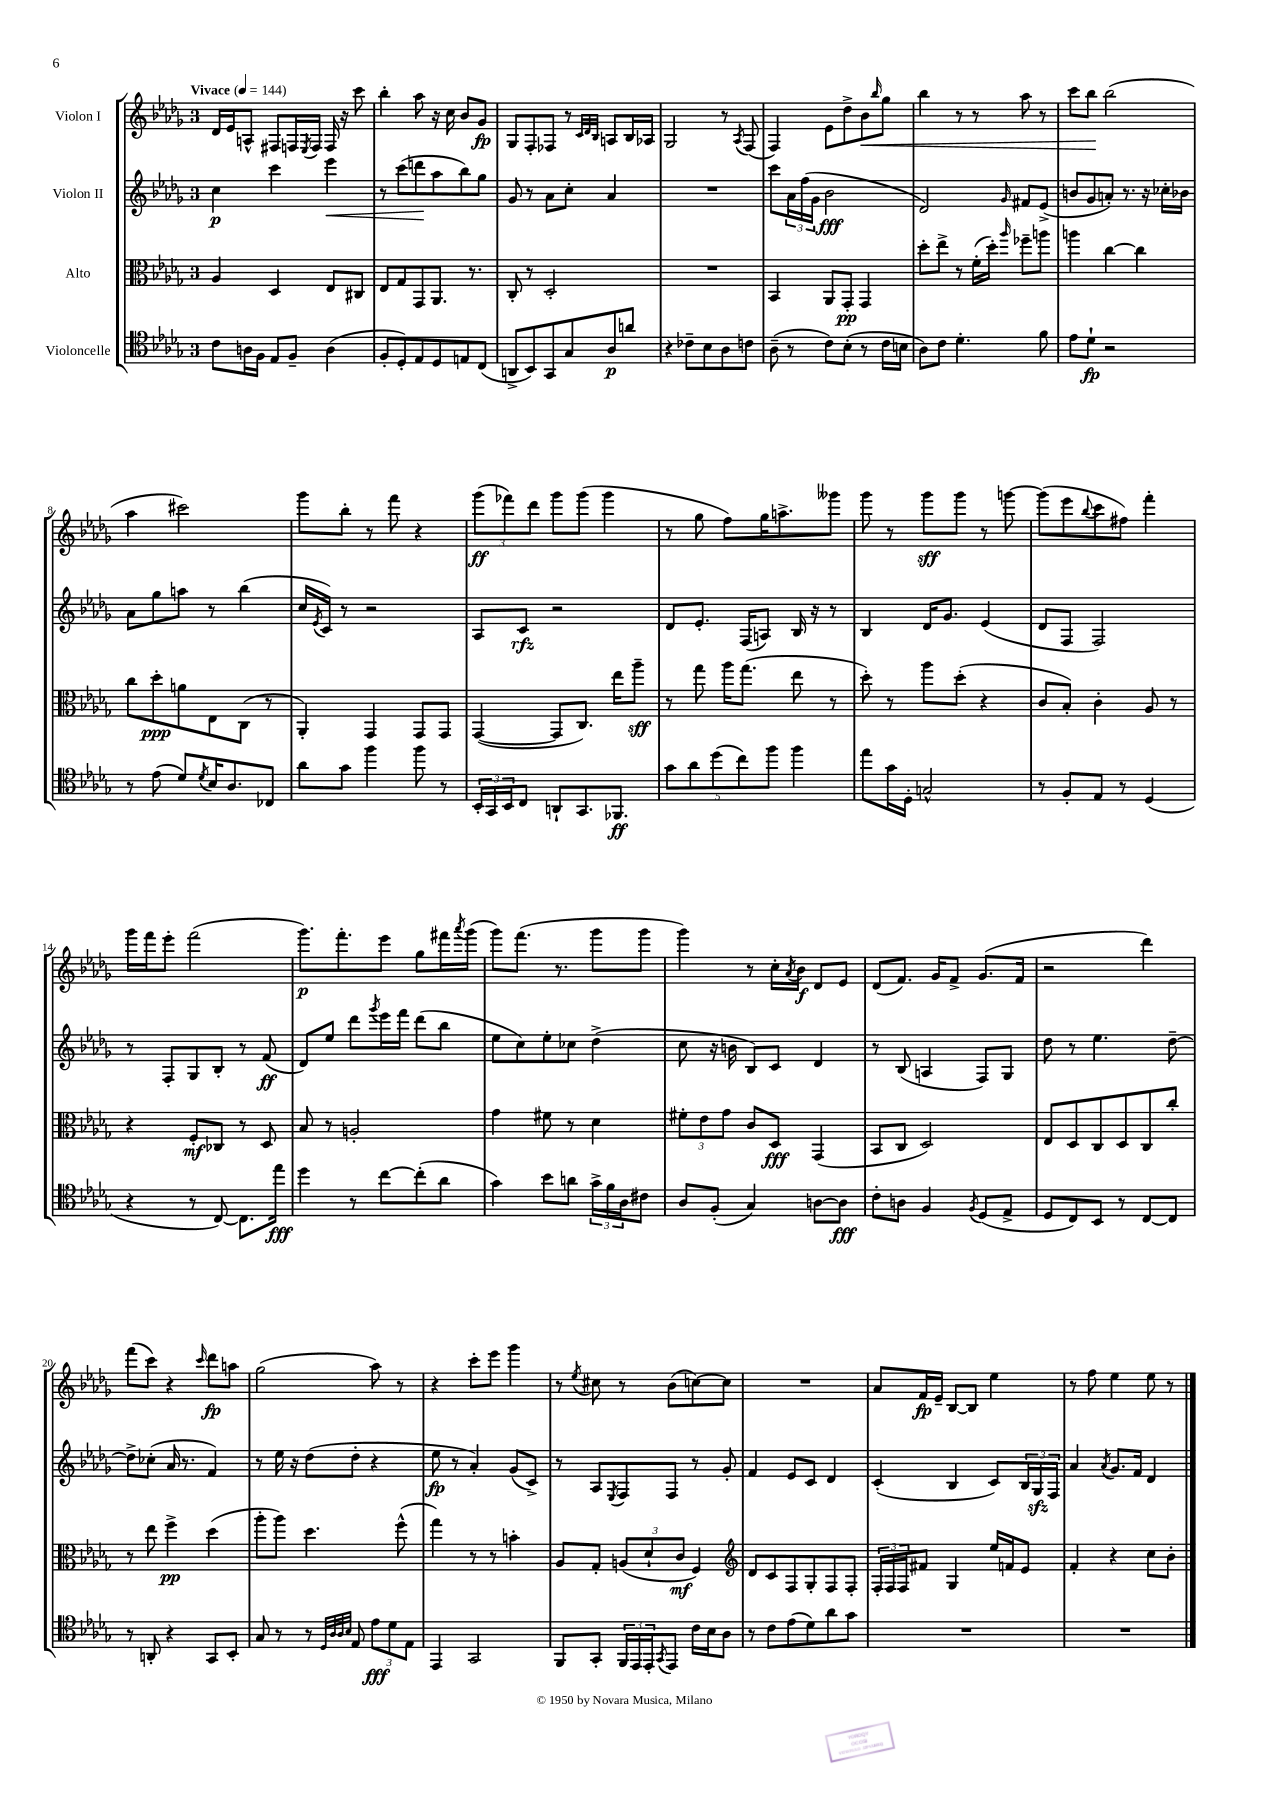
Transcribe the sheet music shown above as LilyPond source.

<<
\new StaffGroup <<
\new Staff = "s0" \with { instrumentName = "Violon I" } {
    \clef treble \key des \major \once \override Staff.TimeSignature.style = #'single-digit \time 3/4 \tempo "Vivace" 4 = 144
    des'16 ees'16 a8-^ fis8 f16 \acciaccatura { ees8 } f16 f16 r16 c'''8 |
    bes''4-. aes''8 r16 c''16 bes'8 ges'8\fp |
    ges8 f8-. fes8 r8 \grace { c'32 des'32 bes32 } a8 bes16 aes16 |
    ges2 r8 \acciaccatura { aes8 } f8( |
    f4) ees'8 des''8-> bes'8\< \grace { bes''16 } ges''8 |
    bes''4 r8 r8 aes''8 r8 |
    c'''8 bes''8\! bes''2( |
    aes''4 cis'''2) |
    ges'''8 bes''8-. r8 f'''8 r4 |
    \tuplet 3/2 { ges'''8\ff( fes'''8) des'''8 } ges'''8 ges'''8( ges'''4 |
    r8 ges''8 f''8) ges''16 a''8.-> geses'''8 |
    ges'''8 r8 ges'''8\sff ges'''8 r8 g'''8~ |
    g'''8( ees'''8 \appoggiatura { bes''8 } c'''8 fis''8) f'''4-. |
    ges'''16 f'''16 ees'''8-. f'''2( |
    ges'''8.\p) f'''8.-. ees'''8 ges''8 fis'''16 \acciaccatura { aes'''8 } ges'''16( |
    ges'''8) f'''8.( r8. ges'''8 ges'''8 |
    ges'''4) r8 c''16-. \acciaccatura { aes'8 } bes'16\f des'8 ees'8 |
    des'8( f'8.) ges'16 f'8-> ges'8.( f'16 |
    r2 des'''4) |
    f'''8( c'''8) r4 \grace { c'''16 } des'''8\fp a''8 |
    ges''2( aes''8) r8 |
    r4 c'''8-. ees'''8 ges'''4 |
    r8 \acciaccatura { ees''8 } cis''8 r8 bes'8( c''8~) c''8 |
    R2. |
    aes'8 f'16\fp ees'16-- bes8~ bes8 ees''4 |
    r8 f''8 ees''4 ees''8 r8 \bar "|." |
}
\new Staff = "s1" \with { instrumentName = "Violon II" } {
    \clef treble \key des \major \once \override Staff.TimeSignature.style = #'single-digit \time 3/4
    c''4\p c'''4 ees'''4\< |
    r8 c'''8( d'''8\! aes''8 bes''8) ges''8 |
    ges'8 r8 aes'8 c''8-. aes'4 |
    R2. |
    c'''8 \tuplet 3/2 { aes'16 f''16( ges'16 } bes'2\fff |
    des'2) \grace { ges'16 } fis'8 ees'8->( |
    b'8 ges'8 a'8-.) r8. r16 ces''16-. bes'16 |
    aes'8 ges''8 a''8 r8 bes''4( |
    c''16 \acciaccatura { ees'8 } c'16) r8 r2 |
    aes8 c'8\rfz r2 |
    des'8 ees'8.-. f16( a8) bes16 r16 r8 |
    bes4 des'16 ges'8. ees'4( |
    des'8 f8 f2) |
    r8 f8-. ges8 bes8-. r8 f'8\ff( |
    des'8) ees''8 des'''8 \acciaccatura { ges'''8 } ees'''16 f'''16 des'''8( bes''8 |
    ees''8 c''8) ees''8-. ces''8 des''4->( |
    c''8 r16 b'16 bes8) c'8 des'4 |
    r8 bes8( a4 f8) ges8 |
    des''8 r8 ees''4. des''8~-- |
    des''8-> ces''8-.( aes'16 r8. f'4) |
    r8 ees''16 r16 des''8( des''8-. r4 |
    ees''8\fp r8 aes'4-.) ges'8( c'8->) |
    r8 aes8 \acciaccatura { ees8 } f8 f8 r8 ges'8-. |
    f'4 ees'8 c'8 des'4 |
    c'4-.( bes4 c'8) \tuplet 3/2 { bes16 ges16\sfz f16 } |
    aes'4 \acciaccatura { aes'8 } ges'8. f'16 des'4 \bar "|." |
}
\new Staff = "s2" \with { instrumentName = "Alto" } {
    \clef alto \key des \major \once \override Staff.TimeSignature.style = #'single-digit \time 3/4
    aes4 des4 ees8 cis8 |
    ees8 ges8 ges,8 aes,8. r8. |
    c8-. r8 des2-. |
    R2. |
    bes,4 aes,8 ges,8-.\pp ges,4 |
    des''8-. ees''8-> r8 f'16-.( des''16-.) \grace { aes''16 } fes''8-- a''8 |
    a''4 c''4~ c''4 |
    c''8 des''8-.\ppp a'8 ees8 c8( r8 |
    aes,4-.) ges,4 ges,8 ges,8 |
    ges,4~( ges,8 c8.) ees''16 aes''8--\sff |
    r8 ges''8 aes''16 ges''8.( ees''8 r8 |
    des''8-.) r8 aes''8 des''8-.( r4 |
    c'8 bes8-.) c'4-. aes8 r8 |
    r4 f8-.\mf ces8 r8 des8 |
    bes8 r8 a2-. |
    ges'4 fis'8 r8 des'4 |
    \tuplet 3/2 { fis'8-. ees'8 ges'8 } c'8 des8\fff ges,4( |
    bes,8 c8 des2) |
    ees8 des8 c8 des8 c8 c''8-. |
    r8 ees''8 f''4->\pp des''4( |
    aes''8-. aes''8) des''4. f''8-^( |
    ges''4) r8 r8 b'4-. |
    aes8 ges8-. \tuplet 3/2 { a8( des'8-! c'8\mf } f4) |
    \clef treble des'8 c'8 f8 ges8-. f8 f8-. |
    \tuplet 3/2 { f16-. f16 f16 } fis'8 ges4 ees''16 f'16 ees'8 |
    f'4-. r4 c''8 bes'8-. \bar "|." |
}
\new Staff = "s3" \with { instrumentName = "Violoncelle" } {
    \clef tenor \key des \major \once \override Staff.TimeSignature.style = #'single-digit \time 3/4
    c'8 a16 f16 ees8 f8-- a4( |
    f8-. des8-.) ees8 des8 e8 c8( |
    a,8-> bes,8) ges,8 ges8 aes8\p a'8 |
    r4 ces'8-- bes8 aes8 c'8 |
    aes8--( r8 c'8) bes8-.( r8 c'16 b16 |
    aes8) c'8 des'4.-. f'8 |
    ees'8 des'8-!\fp r2 |
    r8 ees'8( des'8) \acciaccatura { des'8 } bes16 aes8. ces8 |
    aes'8 ges'8 f''4 f''8 r8 |
    \tuplet 3/2 { bes,16-. ges,16 bes,16 } c8 a,8-! ges,8. fes,8.\ff |
    \tuplet 5/4 { ges'8 aes'8 des''8( c''8) f''8 } f''4 |
    ees''8 ges'16 des16-. g2-^ |
    r8 f8-. ees8 r8 des4( |
    r4 r8 c8~) c8. ees''16\fff |
    des''4 r8 c''8~ c''8-.( aes'8 |
    ges'4) bes'8 a'8 \tuplet 3/2 { ges'16-> f'16 aes16 } cis'8 |
    aes8 f8-.( ges4) a8~ a8\fff |
    c'8-. a8 f4 \acciaccatura { f8 } des8( ees8-> |
    des8 c8) bes,8 r8 c8~ c8 |
    r8 a,8-. r4 ges,8 bes,8-. |
    ges8 r8 r8 \grace { des32 aes32 aes32 bes32 } ees8 \tuplet 3/2 { ees'8\fff des'8 ees8 } |
    ees,4 ges,2 |
    f,8 ges,8-. \tuplet 3/2 { f,16 ees,16 ees,16-. } \acciaccatura { ges,8 } ees,8 c'16 bes16 aes8 |
    r8 c'8 ees'8( des'8) aes'8 ges'8 |
    R2. |
    R2. \bar "|." |
}
>>
>>
